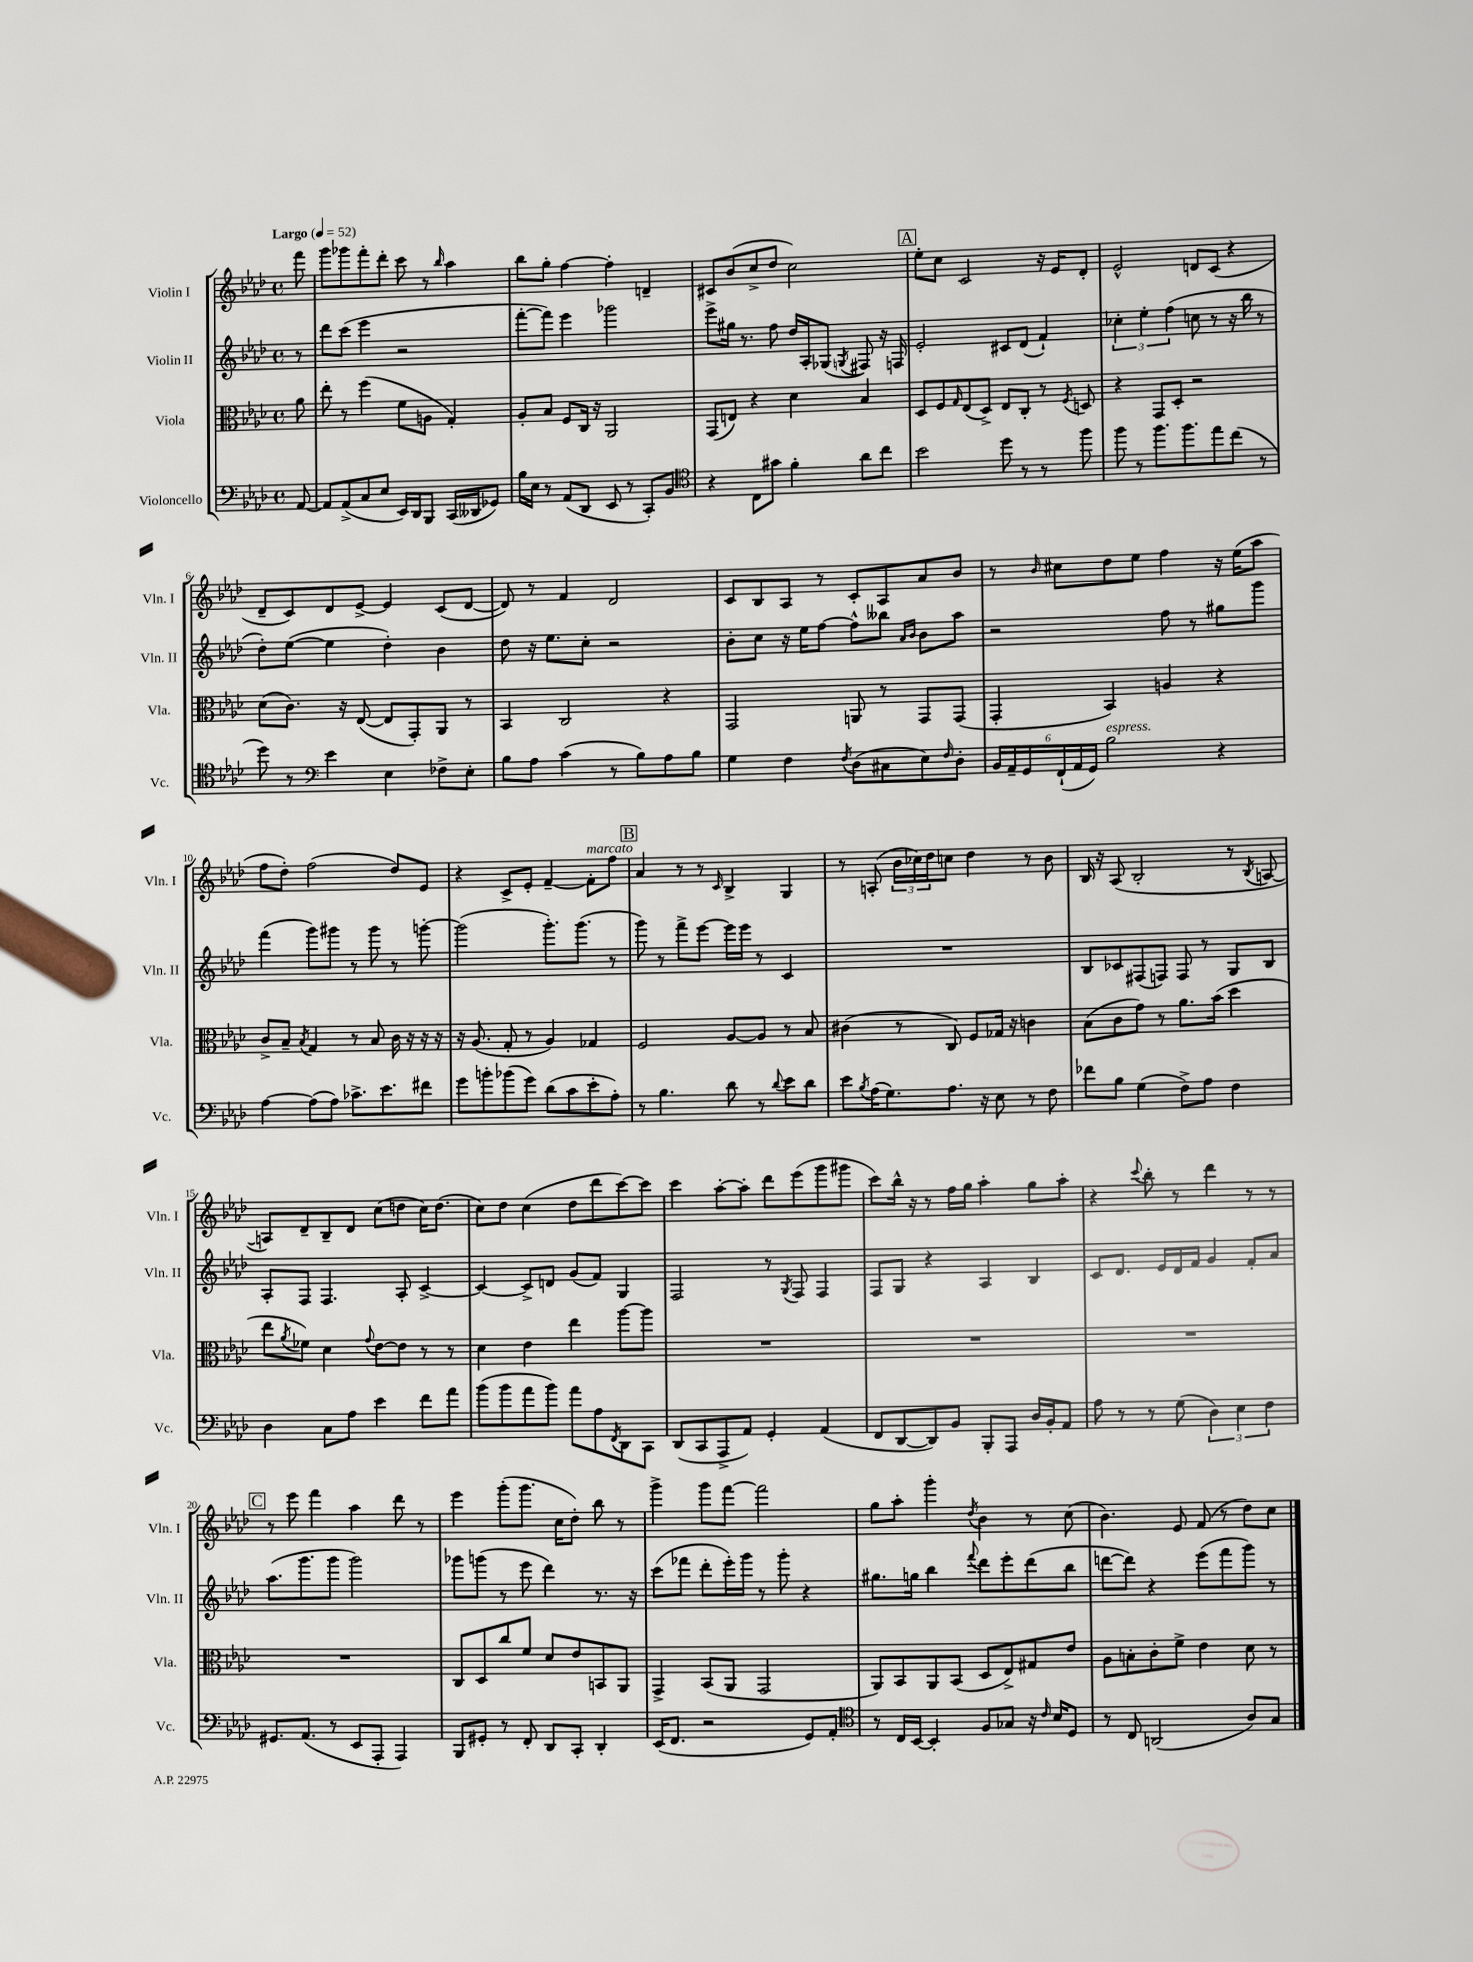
<<
\new StaffGroup <<
\new Staff = "s0" \with { instrumentName = "Violin I" shortInstrumentName = "Vln. I" } {
    \clef treble \key aes \major \defaultTimeSignature \time 4/4 \partial 8 \tempo "Largo" 4 = 52
    f'''8 |
    g'''8 ges'''8 f'''8-. des'''8-. c'''8 r8 \grace { bes''16 } aes''4 |
    bes''8 g''8-. f''4~ f''4-. d'4-- |
    cis'8 bes'8( c''8-> des''8 c''2) |
    \mark \markup { \box "A" } ees''8-. c''8 c'2 r16 ees'16 des'8-. |
    ees'2-^ d'8 c'8( r4 |
    des'8-- c'8) des'8 ees'8~-> ees'4 c'8( des'8~ |
    des'8) r8 f'4 des'2 |
    c'8 bes8 aes8 r8 c'8-. aes8 aes'8 bes'8 |
    r8 \grace { bes'16 } cis''8 des''8 ees''8 f''4 r16 ees''16( aes''8 |
    f''8 des''8-.) f''2( des''8) ees'8 |
    r4 c'8-> ees'8-. f'4~-- f'8-.^\markup { \italic "marcato" } f''8 |
    \mark \markup { \box "B" } aes'4 r8 r8 \grace { c'16 } bes4-> g4 |
    r8 a8-.( \tuplet 3/2 { bes'16 ces''16) des''16 } c''8 des''4 r8 bes'8 |
    bes16 r16 aes8( bes2-. r8 \acciaccatura { bes8 } a8~ |
    a8) des'8-- bes8-- des'8 c''8( d''8 c''16) d''8.( |
    c''8) des''8 c''4( des''8 des'''8 c'''8~) c'''8 |
    c'''4 aes''8~-. aes''8-. des'''8 ees'''8( g'''8 gis'''8 |
    c'''8) bes''16-^ r16 r8 f''16 g''16 aes''4-. g''8 aes''8-. |
    r4 \appoggiatura { c'''8 } bes''8-. r8 des'''4 r8 r8 |
    \mark \markup { \box "C" } r8 ees'''8 f'''4 aes''4 des'''8 r8 |
    ees'''4 g'''8-.( g'''8. c''16 des''8-.) bes''8 r8 |
    g'''4-> g'''8 f'''8~ f'''2 |
    g''8 aes''8-. g'''4-. \acciaccatura { des''8 } bes'4 r8 c''8( |
    bes'4.) ees'8 f'8( r8 des''8) c''8 \bar "|." |
}
\new Staff = "s1" \with { instrumentName = "Violin II" shortInstrumentName = "Vln. II" } {
    \clef treble \key aes \major \defaultTimeSignature \time 4/4 \partial 8
    r8 |
    des'''8 c'''8( ees'''4 r2 |
    f'''8~-. f'''8) ees'''4 ges'''2 |
    ees'''8-> gis''16 r8. f''8 des''16 aes16-. ges8( \acciaccatura { g8 } fis8) r16 f16 |
    \mark \markup { \box "A" } ees'2-. cis'8 des'8( f'4-!) |
    \tuplet 3/2 { ces''4-. ees''4-. f''4( } c''8 r8 r16 bes''16 r8 |
    des''8-.) ees''8~( ees''4 des''4-.) bes'4 |
    des''8 r16 ees''8. c''8-. r2 |
    bes'8-. c''8 r16 ees''16 f''8~ f''8-^ beses''8 \grace { aes'16 bes'16 } bes'8 aes''8 |
    r2 f''8 r8 gis''8 g'''8 |
    f'''4( g'''8) gis'''8 r8 gis'''8 r8 g'''8~-. |
    g'''2( g'''8.-.) g'''8.( r8 |
    \mark \markup { \box "B" } g'''8) r8 f'''8-> ees'''8~ ees'''16 ees'''16 r8 c'4 |
    R1 |
    bes8 ces'8 fis8( f8) f8 r8 g8 bes8 |
    aes8-. f8 f4. aes8-. c'4~-> |
    c'4~ c'8-> d'8 g'8( f'8) g4 |
    f2 r8 \acciaccatura { g8 } f8 f4 |
    f8 g8 r4 aes4 bes4 |
    c'8 des'8. ees'16 des'16 f'16 g'4 f'8-. aes'8 |
    \mark \markup { \box "C" } aes''8.( g'''8. g'''8 g'''2) |
    ges'''8 g'''8( r8 ees'''8 des'''4) r8. r16 |
    c'''8( fes'''8 des'''8-. ees'''16-.) g'''16 r8 g'''8-. r4 |
    gis''8. g''16 bes''4 \appoggiatura { f'''8 } des'''8 ees'''8-. des'''8( bes''8 |
    d'''8~ d'''8) r4 ees'''8( f'''8 g'''8) r8 \bar "|." |
}
\new Staff = "s2" \with { instrumentName = "Viola" shortInstrumentName = "Vla." } {
    \clef alto \key aes \major \defaultTimeSignature \time 4/4 \partial 8
    aes'8 |
    ees''8-. r8 f''4( f'8 a8 g4-.) |
    aes8-. bes8 f8 c16 r16 aes,2 |
    g,8( e8) r4 des'4 bes4 |
    \mark \markup { \box "A" } des8 f8 \grace { g16 } ees8( des8->) ees8 c8-. r8 \acciaccatura { f8 } d8 |
    r4 g,8 des8-. r2 |
    des'8( c'8.) r16 ees8~( ees8 g,8-.) aes,8 r8 |
    bes,4 c2 r4 |
    g,2 a,8 r8 g,8 g,8( |
    g,4-. bes,4) a4 r4 |
    c'8-> bes8-- \acciaccatura { bes8 } g4 r8 bes8 c'16 r16 r16 r16 |
    r16 aes8.( g8-. r8 aes4) ges4 |
    \mark \markup { \box "B" } f2 aes8~ aes8 r8 bes8 |
    cis'4( r8 c8) f8 ges16 r16 c'4 |
    bes8( c'8 g'8) r8 aes'8. bes'16( des''4 |
    ees''8 \acciaccatura { aes'8 } fes'8) des'4 \appoggiatura { g'8 } ees'8~ ees'8 r8 r8 |
    des'4 ees'4 ees''4 aes''8~ aes''8 |
    R1 |
    R1 |
    R1 |
    \mark \markup { \box "C" } R1 |
    c8 des8 c''8 f'8 des'8 ees'8 b,8 aes,8 |
    g,4-> bes,8( aes,8 g,2 |
    aes,8) bes,8 aes,8 bes,8( des8 ees8->) gis8 ees'8 |
    aes8 b8-. c'8-. f'8-> ees'4 des'8 r8 \bar "|." |
}
\new Staff = "s3" \with { instrumentName = "Violoncello" shortInstrumentName = "Vc." } {
    \clef bass \key aes \major \defaultTimeSignature \time 4/4 \partial 8
    aes,8~ |
    aes,8 aes,8->( c8 ees8 ees,16) des,16 bes,,8 c,16( deses,16 ges,8) |
    bes16 ees16 r8 aes,8( des,8 ees,8 r8 c,8-.) bes,8 |
    \clef tenor r4 c8 gis'8 f'4-. aes'8 c''8 |
    \mark \markup { \box "A" } bes'2 des''8 r8 r8 f''8 |
    f''8 r8 f''8. f''8. ees''8 c''8( r8 |
    des''8) r8 \clef bass ees'4 ees4 fes8-> ees8-. |
    bes8 aes8 c'4( r8 bes8) aes8 bes8 |
    g4 f4 \acciaccatura { f8 } des8( cis8 ees8) \grace { f16 } des8-. |
    \tuplet 6/4 { bes,16 aes,16-- g,16 f,16-!( aes,16 g,16) } bes2^\markup { \italic "espress." } r4 |
    aes4~ aes8( aes8) ces'8.-> ees'8. fis'8 |
    g'8 b'8-. bes'8( g'8) des'8( c'8 ees'8-. aes8-.) |
    \mark \markup { \box "B" } r8 bes4. des'8 r8 \appoggiatura { des'8 } ees'8 des'8 |
    ees'8 \acciaccatura { bes8 } aes16( g8.) aes8. r16 ees8 r8 f8 |
    fes'8 bes8 g4( f8->) aes8 f4 |
    des4 c8 aes8 ees'4 f'8 aes'8 |
    bes'8( bes'8 aes'8 bes'8) aes'8 aes8 \acciaccatura { f,8 } des,8 c,8 |
    des,8( c,8 aes,,8-> aes,8) g,4-. aes,4( |
    f,8 des,8~ des,8) bes,8 bes,,8-. aes,,8 des16 bes,16-. aes,8 |
    aes8 r8 r8 g8( \tuplet 3/2 { des4) ees4 f4 } |
    \mark \markup { \box "C" } gis,8. aes,8.( r8 ees,8 aes,,8-. aes,,4) |
    bes,,8 gis,8-. r8 f,8-. des,8 c,8-. des,4-. |
    ees,16( f,8. r2 g,8) aes,8-. |
    \clef tenor r8 c16 bes,16~ bes,4-. f8 ges8 r16 \grace { c'16 } bes16 des8 |
    r8 c8 a,2( aes8) g8 \bar "|." |
}
>>
>>
